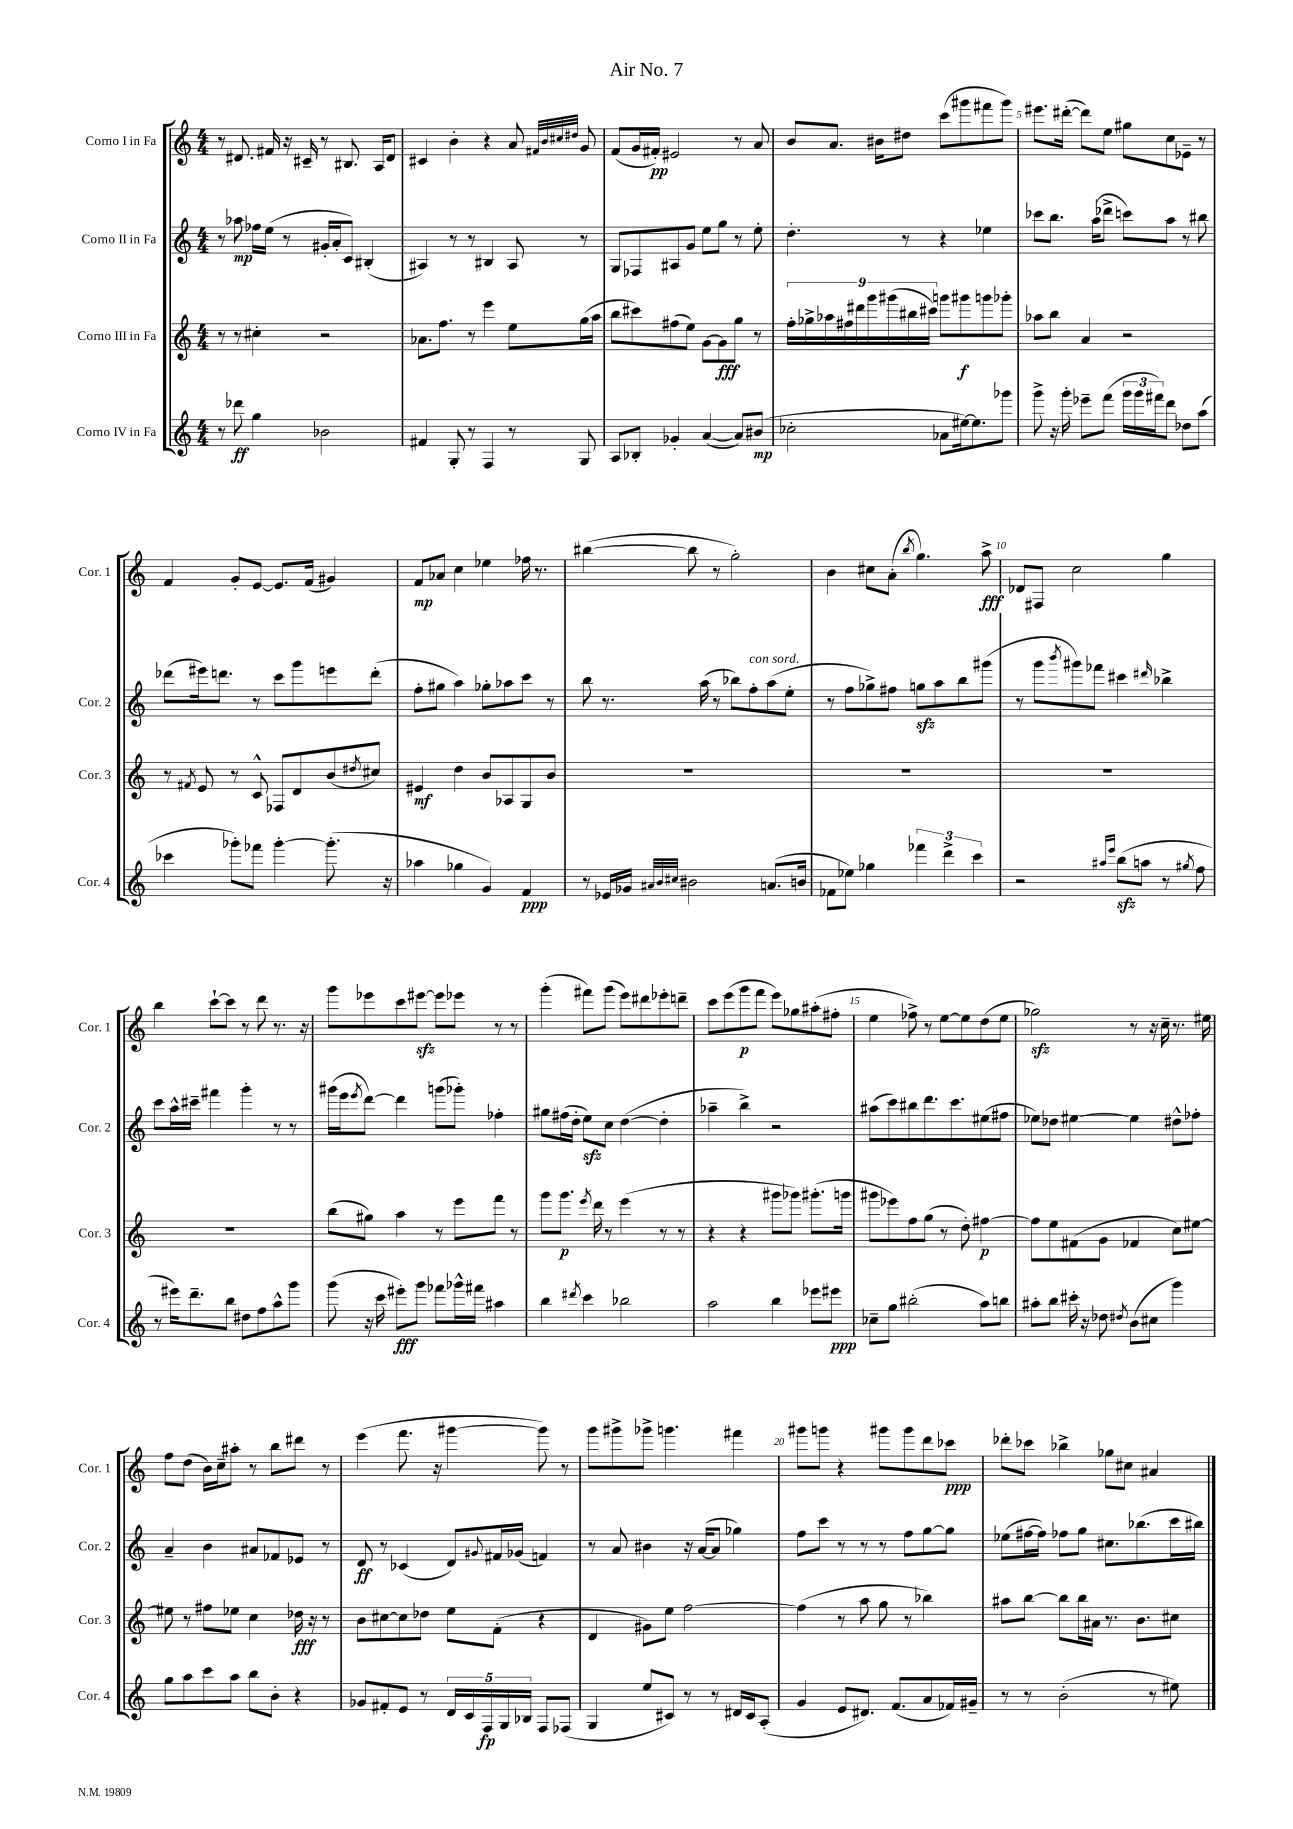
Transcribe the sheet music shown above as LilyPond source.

\header { title = "Air No. 7" }
<<
\new StaffGroup <<
\new Staff = "s0" \with { instrumentName = "Corno I in Fa" shortInstrumentName = "Cor. 1" } {
    \clef treble \key c \major \numericTimeSignature \time 4/4
    r8 dis'8. fis'16 r16 cis'16-- r8 bis8. a16 dis'8 |
    cis'4 b'4-. r4 a'8 \grace { fis'32 b'32 cis''32 dis''32 } g'8 |
    f'8( g'16 fis'16-.\pp) eis'2 r8 a'8 |
    b'8 a'8. bis'16 dis''8 c'''8( gis'''8 fis'''8 gis'''8) |
    eis'''8. dis'''16~-.( dis'''8) e''8 gis''8 c''8 ees'8-- r8 |
    f'4 g'8-. e'8~ e'8. f'16( gis'4) |
    f'8\mp aes'8 c''4 ees''4 fes''16 r8. |
    bis''4~( bis''8 r8 g''2-.) |
    b'4 cis''8 a'8-.( \acciaccatura { b''8 } g''4.) a''8->\fff |
    des'8 fis8 c''2 g''4 |
    b''4 c'''8~-! c'''8 r8 d'''8 r8. r16 |
    g'''8 ees'''8 c'''8 eis'''8~\sfz eis'''8 ees'''8 r8 r8 |
    g'''4-.( fis'''8) g'''8( e'''8) dis'''8 ees'''8-. d'''8-- |
    c'''8 e'''8( g'''8\p f'''8 e'''8) ges''8 ais''8-.( fis''8-. |
    e''4 fes''8->) r8 e''8~ e''8 d''8( e''8 |
    ges''2\sfz) r8 r16 c''16-- r8. eis''16 |
    f''8 d''8( b'16) c''16-- ais''8-. r8 b''8 dis'''8 r8 |
    e'''4( f'''8. r16 gis'''4~ gis'''8) r8 |
    g'''8 gis'''8-> ges'''8-> g'''4. fis'''4 |
    gis'''8 g'''8 r4 gis'''8 gis'''8 d'''8 ces'''8\ppp |
    des'''8-. ces'''8 bes''4-> ges''8 cis''8 ais'4 \bar "|." |
}
\new Staff = "s1" \with { instrumentName = "Corno II in Fa" shortInstrumentName = "Cor. 2" } {
    \clef treble \key c \major \numericTimeSignature \time 4/4
    r8 aes''8\mp fes''16 e''16( r8 gis'16-. a'16-. c'8) bis4-.( |
    ais4) r8 r8 bis4 ais8 r8 |
    g8 fes8 ais8 g'8 e''8 g''8 r8 e''8-. |
    d''4.-. r8 r4 ees''4 |
    ces'''8 b''8. a''16( des'''8-> c'''8) a''8 r8 bis''8 |
    des'''8( eis'''16) d'''8. r8 c'''8 g'''8 e'''8 d'''8-.( |
    f''8-. gis''8 a''4) ges''8-. aes''8 c'''8 r8 |
    b''8 r8. a''16( r8 bes''8) f''8-.^\markup { \italic "con sord." } a''8( e''8-. |
    r8 f''8 ges''8->) fis''8 g''8\sfz a''8 b''8 gis'''8( |
    r8 g'''8 \acciaccatura { b'''8 } gis'''8) fes'''8 cis'''4 \grace { dis'''16 } bes''4-> |
    c'''8 a''16-^ cis'''16-- fis'''4 g'''4-. r8 r8 |
    gis'''16( e'''16 \acciaccatura { e'''8 } d'''8~) d'''4 g'''8( ges'''8-.) fes''4-. |
    gis''8 fis''16( d''16-. e''8\sfz) c''8 d''4~( d''4-. |
    aes''4-- b''4->) r2 |
    ais''8( c'''8) bis''8 d'''8. c'''8. eis''8( fis''8 |
    ees''8) des''8 eis''4~ eis''4 dis''8-^ fes''8-. |
    a'4-- b'4 ais'8 fes'8 ees'8 r8 |
    d'8\ff r8 ces'4( d'8) \appoggiatura { gis'8 } fis'16 ges'16( f'4) |
    r8 a'8 bis'4 r16 a'16~( a'8 ges''4) |
    f''8 c'''8 r8 r8 r8 f''8 g''8~ g''8 |
    ees''8( fis''16~ fis''16) fes''8 g''8 cis''8. bes''8.( c'''16 bis''16) \bar "|." |
}
\new Staff = "s2" \with { instrumentName = "Corno III in Fa" shortInstrumentName = "Cor. 3" } {
    \clef treble \key c \major \numericTimeSignature \time 4/4
    r8 r8 cis''4-. r2 |
    aes'8. f''8. r8 e'''4 e''8 g''16( a''16 |
    b''8 cis'''8) fis''8( e''8) g'8~ g'8\fff g''8 r8 |
    \tuplet 9/8 { f''16-. ges''16-> aes''16 fis''16 dis'''16 g'''16 gis'''16( bis''16 cis'''16) } g'''8 gis'''8\f g'''8 ges'''8-. |
    aes''8 b''8 a'4 r2 |
    r8 \acciaccatura { fis'8 } e'8 r8 c'8-^ fes8 d'8 b'8( \acciaccatura { dis''8 } cis''8) |
    eis'4\mf d''4 b'8 aes8 g8 b'8 |
    R1 |
    R1 |
    R1 |
    R1 |
    b''8( gis''8) a''4 r8 e'''8 f'''8 r8 |
    g'''8 g'''8.\p \acciaccatura { e'''8 } d'''16 r8 e'''4( r8 r8 |
    r4 r4 gis'''8 ges'''8) gis'''8.-.( g'''16 |
    gis'''8 ees'''8) f''8 g''8( r8 d''8-.) fis''4~\p |
    fis''8 e''8 fis'8( g'8 fes'4 c''8) eis''8~ |
    eis''8 r8 fis''8 ees''8 c''4 des''16\fff r16 r8 |
    b'8 cis''8~ cis''8 des''8 e''8 f'8-.( r4 |
    d'4 gis'8) e''8 f''2~ |
    f''4( r8 a''8 g''8 r8 bes''4) |
    ais''8 b''8~ b''8 b''16 ais'16 r8. b'8. cis''8 \bar "|." |
}
\new Staff = "s3" \with { instrumentName = "Corno IV in Fa" shortInstrumentName = "Cor. 4" } {
    \clef treble \key c \major \numericTimeSignature \time 4/4
    r8 des'''8\ff g''4 bes'2 |
    fis'4 g8-. r8 f4 r8 g8 |
    a8 bes8-. ges'4-. a'4~( a'8) bis'8\mp( |
    ces''2-. aes'8 eis''16~) eis''8. ges'''8 |
    g'''8-> r16 g'''16-. ees'''8-- f'''8( \tuplet 3/2 { g'''16 g'''16 fis'''16) } d'''8 des''8 a''8( |
    ces'''4 ges'''8-.) fes'''8 ges'''4~-. ges'''8.-.( r16 |
    aes''4 ges''4 g'4) f'4\ppp |
    r8 ees'16 ges'16 \grace { ais'32 b'32 cis''32 } bis'2 a'8.( b'16 |
    fes'8 ees''8) ges''4 \tuplet 3/2 { fes'''4 d'''4-> c'''4 } |
    r2 \grace { ais''16 e'''16 } b''8\sfz( a''8 r8 \acciaccatura { gis''8 } f''8 |
    r8 eis'''16) d'''8.-- b''8 dis''8 f''8 a''8-^ g'''8 |
    g'''8( r16 c'''16 eis'''8-.\fff) g'''8 fes'''8 ges'''16-^ fis'''16 ais''4 |
    b''4 \acciaccatura { dis'''8 } c'''4 bes''2 |
    a''2 b''4 ees'''8 eis'''8\ppp |
    ces''8-- g''8 bis''2-.( a''8) b''8 |
    ais''8-. b''8 cis'''16-. r16 des''8 \acciaccatura { dis''8 } b'8( cis''8 g'''4) |
    g''8 a''8 c'''8 a''8 b''8 b'8-. r4 |
    ges'8 fis'8-. e'8 r8 \tuplet 5/4 { d'16 c'16 f16\fp g16 bes16 } f8 fes8( |
    g4 e''8 cis'8) r8 r8 dis'16 cis'16 a8-.( |
    g'4 e'8 dis'8.) f'8.( a'8 fes'16) gis'16-- |
    r8 r8 b'2-.( r8 eis''8) \bar "|." |
}
>>
>>
\layout { \context { \Score \override BarNumber.break-visibility = ##(#f #t #t) barNumberVisibility = #(every-nth-bar-number-visible 5) } }
